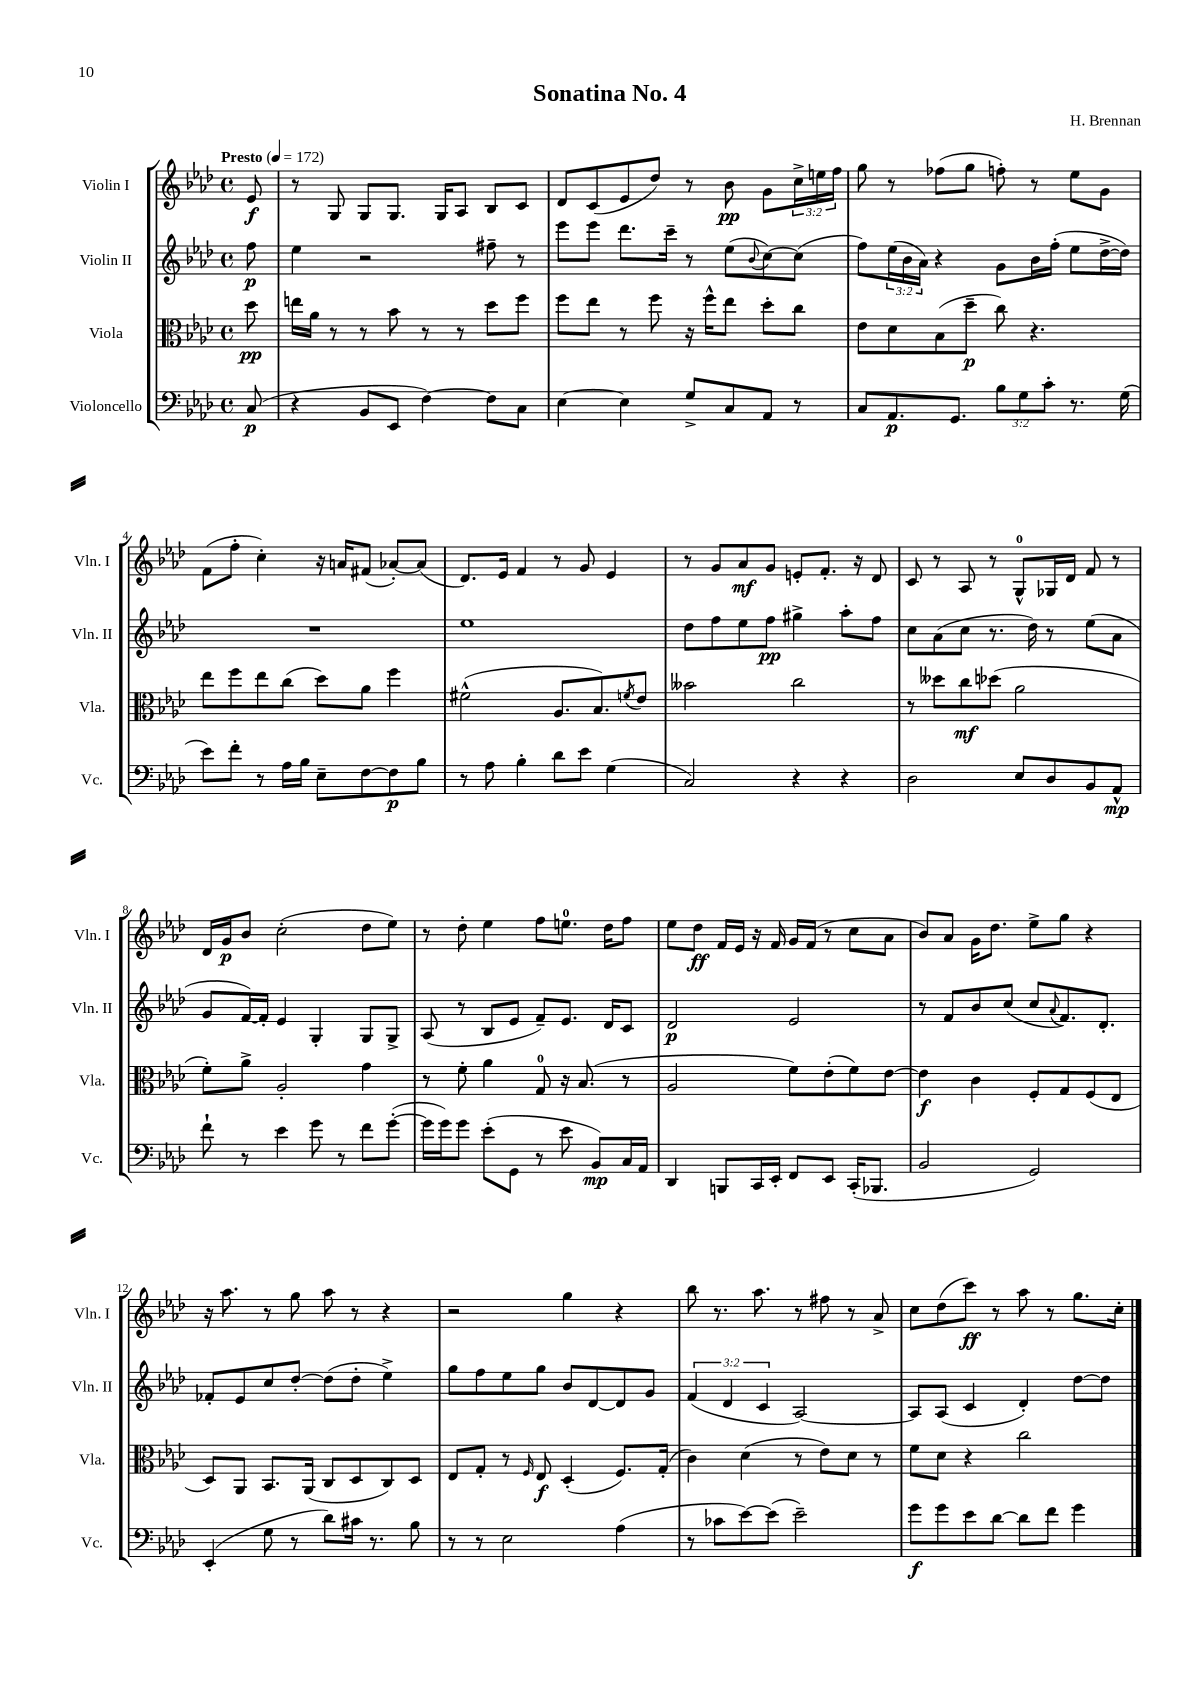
\header { title = "Sonatina No. 4" composer = "H. Brennan" }
<<
\new StaffGroup <<
\new Staff = "s0" \with { instrumentName = "Violin I" shortInstrumentName = "Vln. I" } {
    \clef treble \key aes \major \defaultTimeSignature \time 4/4 \override Staff.TupletNumber.text = #tuplet-number::calc-fraction-text \partial 8 \tempo "Presto" 4 = 172
    ees'8\f |
    r8 g8 g8 g8. g16 aes8 bes8 c'8 |
    des'8 c'8( ees'8 des''8) r8 bes'8\pp g'8 \tuplet 3/2 { c''16-> e''16 f''16 } |
    g''8 r8 fes''8( g''8 f''8-.) r8 ees''8 g'8 |
    f'8( f''8-. c''4-.) r16 a'16 fis'8( aes'8~-.) aes'8( |
    des'8.) ees'16 f'4 r8 g'8 ees'4 |
    r8 g'8 aes'8\mf g'8 e'8-. f'8.-. r16 des'8 |
    c'8 r8 aes8 r8 g8-0-^ ges16 des'16 f'8 r8 |
    des'16 g'16\p bes'8 c''2-.( des''8 ees''8) |
    r8 des''8-. ees''4 f''8 e''8.-0 des''16 f''8 |
    ees''8 des''8\ff f'16 ees'16 r16 f'16 g'16 f'16( r8 c''8 aes'8 |
    bes'8) aes'8 g'16 des''8. ees''8-> g''8 r4 |
    r16 aes''8. r8 g''8 aes''8 r8 r4 |
    r2 g''4 r4 |
    bes''8 r8. aes''8. r8 fis''8 r8 aes'8-> |
    c''8 des''8( c'''8\ff) r8 aes''8 r8 g''8. c''16-. \bar "|." |
}
\new Staff = "s1" \with { instrumentName = "Violin II" shortInstrumentName = "Vln. II" } {
    \clef treble \key aes \major \defaultTimeSignature \time 4/4 \override Staff.TupletNumber.text = #tuplet-number::calc-fraction-text \partial 8
    f''8\p |
    ees''4 r2 fis''8-- r8 |
    ees'''8 ees'''8 des'''8. c'''16-- r8 ees''8( \appoggiatura { bes'8 } c''8~) c''8( |
    f''8) \tuplet 3/2 { ees''16( bes'16 aes'16) } r4 g'8 bes'16 f''16-.( ees''8 des''16~-> des''16) |
    R1 |
    ees''1 |
    des''8 f''8 ees''8 f''8\pp gis''4-> aes''8-. f''8 |
    c''8 aes'8( c''8 r8. des''16) r8 ees''8( aes'8 |
    g'8 f'16~) f'16-. ees'4 g4-. g8 g8-> |
    aes8( r8 bes8 ees'8 f'8--) ees'8. des'16 c'8 |
    des'2\p ees'2 |
    r8 f'8 bes'8 c''8( c''8 \appoggiatura { aes'8 } f'8.) des'8.-. |
    fes'8-. ees'8 c''8 des''8~-. des''8( des''8-. ees''4->) |
    g''8 f''8 ees''8 g''8 bes'8 des'8~ des'8 g'8 |
    \tuplet 3/2 { f'4( des'4 c'4 } aes2~) |
    aes8 aes8( c'4 des'4-.) des''8~ des''8 \bar "|." |
}
\new Staff = "s2" \with { instrumentName = "Viola" shortInstrumentName = "Vla." } {
    \clef alto \key aes \major \defaultTimeSignature \time 4/4 \partial 8
    des''8\pp |
    e''16 aes'16 r8 r8 bes'8 r8 r8 des''8 f''8 |
    f''8 ees''8 r8 f''8 r16 f''16-^ ees''8 des''8-. c''8 |
    ees'8 des'8 bes8( des''8--\p c''8) r4. |
    ees''8 f''8 ees''8 c''8( des''8) aes'8 f''4 |
    fis'2-^( aes8. bes8.) \acciaccatura { f'8 } ees'8 |
    beses'2 c''2 |
    r8 deses''8 c''8\mf des''8( aes'2 |
    f'8-.) aes'8-> aes2-. g'4 |
    r8 f'8-. aes'4 g8-0 r16 bes8.( r8 |
    aes2 f'8) ees'8-.( f'8) ees'8~ |
    ees'4\f c'4 f8-. g8 f8( ees8 |
    des8) aes,8 bes,8. aes,16( c8 des8 c8) des8 |
    ees8 g8-. r8 \grace { f16 } ees8\f des4-.( f8.) g16-.( |
    c'4) des'4( r8 ees'8) des'8 r8 |
    f'8 des'8 r4 c''2 \bar "|." |
}
\new Staff = "s3" \with { instrumentName = "Violoncello" shortInstrumentName = "Vc." } {
    \clef bass \key aes \major \defaultTimeSignature \time 4/4 \override Staff.TupletNumber.text = #tuplet-number::calc-fraction-text \partial 8
    c8\p( |
    r4 bes,8 ees,8 f4~) f8 c8 |
    ees4~ ees4 g8-> c8 aes,8 r8 |
    c8 aes,8.\p g,8. \tuplet 3/2 { bes8 g8 c'8-. } r8. g16( |
    ees'8) f'8-. r8 aes16 bes16 ees8-- f8~ f8\p bes8 |
    r8 aes8 bes4-. des'8 ees'8 g4( |
    c2) r4 r4 |
    des2 ees8 des8 bes,8 aes,8-^\mp |
    f'8-! r8 ees'4 g'8 r8 f'8 g'8~-.( |
    g'16 g'16) g'8 ees'8-.( g,8 r8 ees'8 bes,8\mp) c16 aes,16 |
    des,4 b,,8 c,16 ees,16-. f,8 ees,8 c,16-.( bes,,8. |
    bes,2 g,2) |
    ees,4-.( g8 r8 des'8) cis'16 r8. bes8 |
    r8 r8 ees2 aes4( |
    r8 ces'8 ees'8~) ees'8( ees'2--) |
    g'8\f g'8 ees'8 des'8~ des'8 f'8 g'4 \bar "|." |
}
>>
>>
